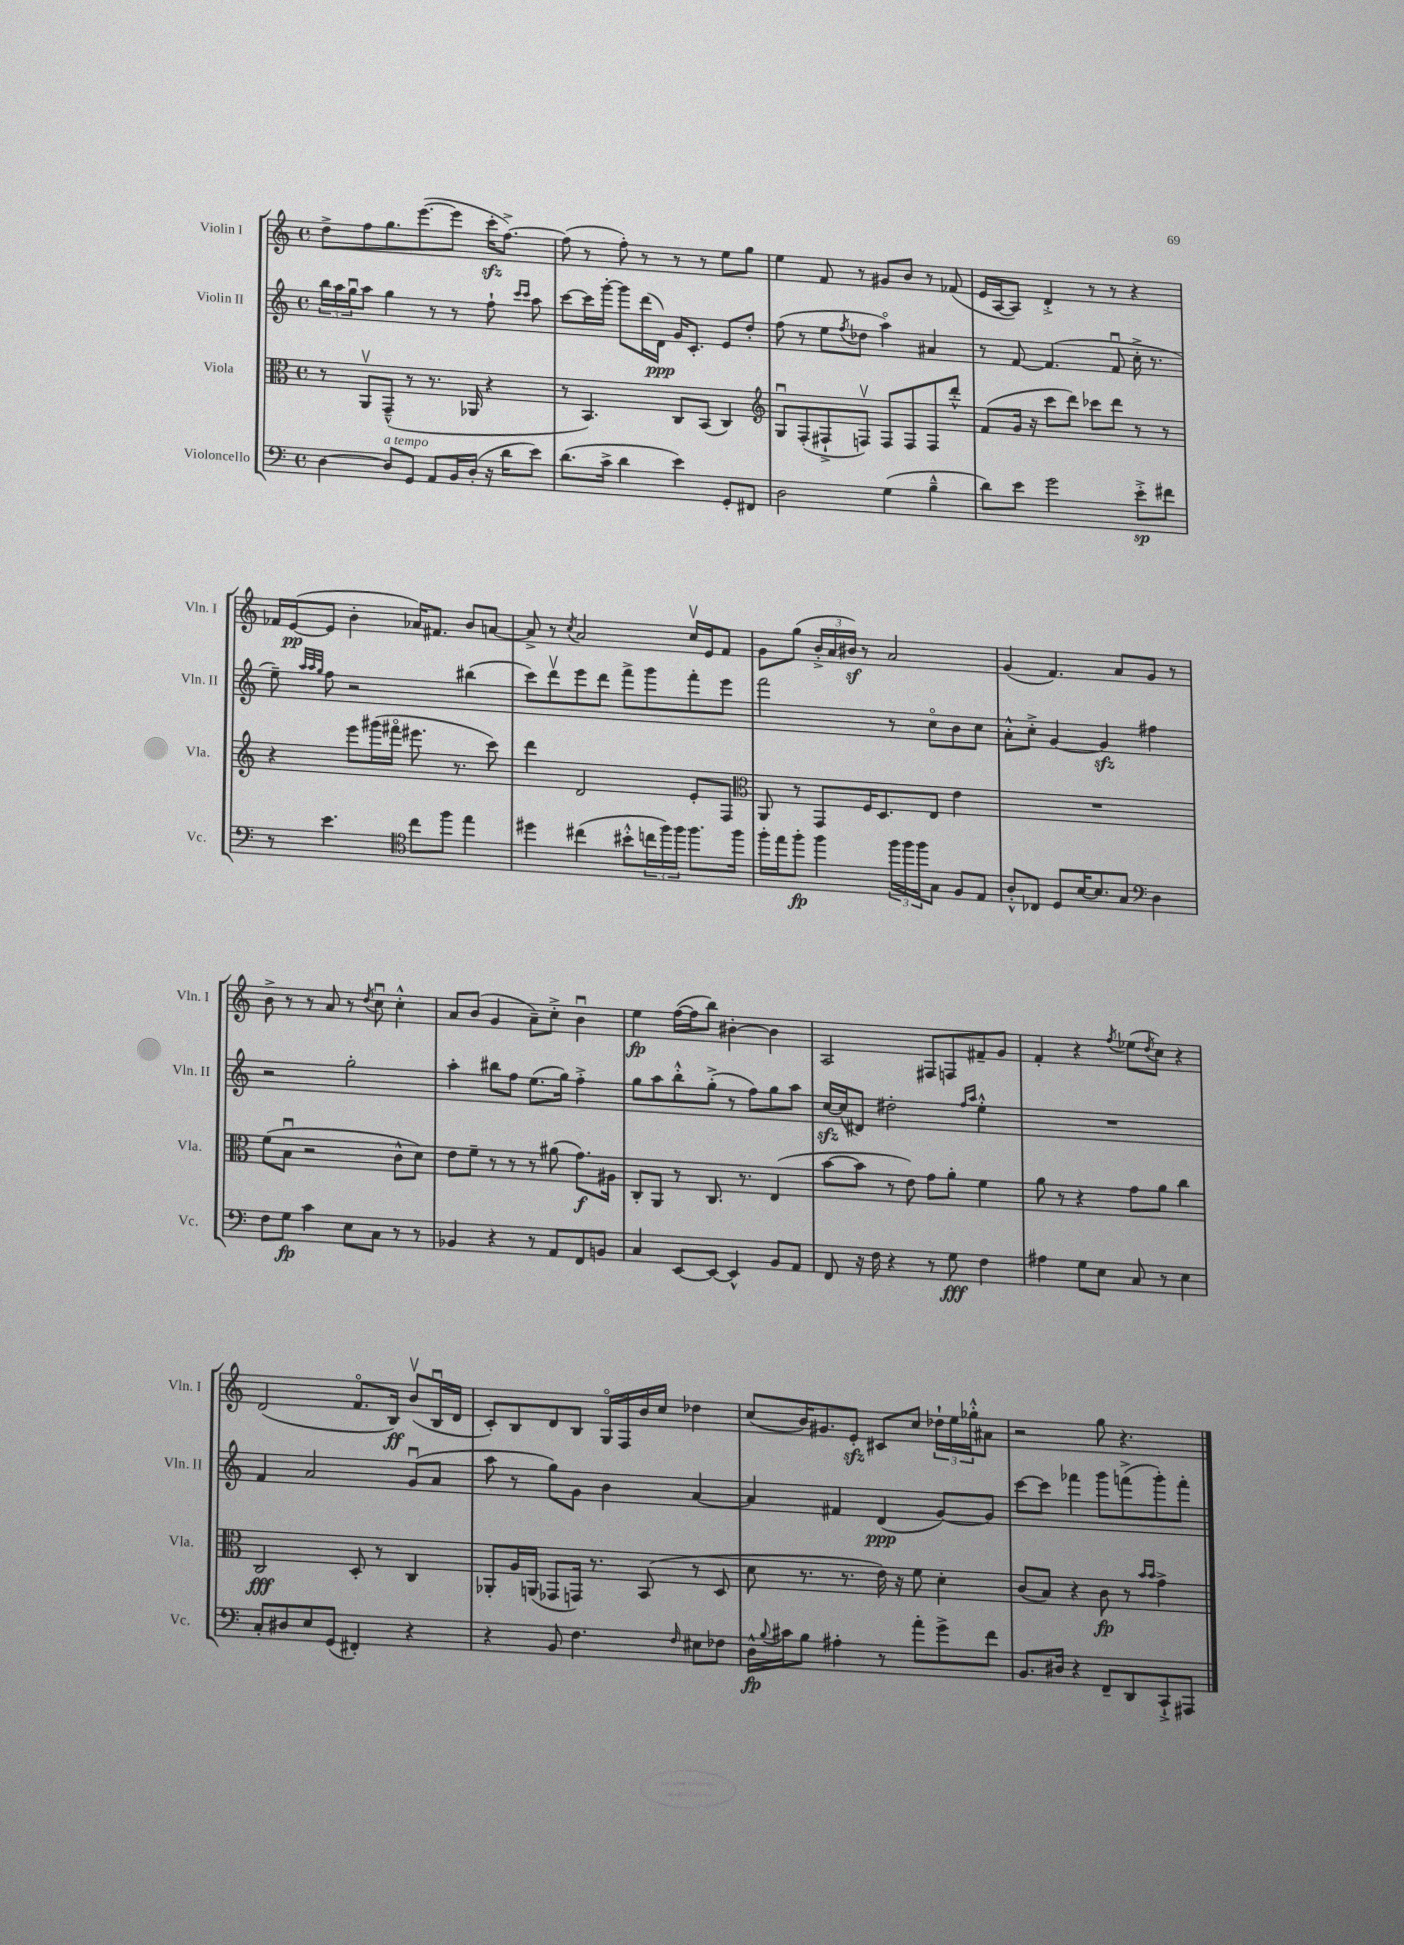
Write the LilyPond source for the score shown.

<<
\new StaffGroup <<
\new Staff = "s0" \with { instrumentName = "Violin I" shortInstrumentName = "Vln. I" } {
    \clef treble \key c \major \defaultTimeSignature \time 4/4
    d''8-> f''8 g''8. e'''8.~( e'''8 c'''16-.\sfz f''8.~->) |
    f''8( r8 f''8-.) r8 r8 r8 e''8 g''8 |
    e''4 f'8 r8 gis'8 b'8 r8 fes'8( |
    e'16 a16~ a8) d'4-.-> r8 r8 r4 |
    fes'16 e'16~\pp( e'8 b'4-. aes'16) fis'8. b'8 a'8~ |
    a'8-> r8 \acciaccatura { c''8 } a'2 c''16\upbow e'16 f'8 |
    g'8 g''8( \tuplet 3/2 { b'16-.-> a'16 bis'16\sf) } r8 a'2 |
    g'4( f'4.) a'8 g'8 r8 |
    b'8-> r8 r8 a'8 r8 \acciaccatura { d''8 } c''8\downbow c''4-.-^ |
    a'8 b'8( g'4 a'8--) c''8-.-> b'4\downbow |
    e''4\fp f''16~( f''16 b''8) bis'4~-. bis'4 |
    a2 fis8 f8 fis'8-- g'8 |
    f'4-. r4 \acciaccatura { f''8 } ees''8( \acciaccatura { d''8 } c''8) r4 |
    d'2( f'8.\flageolet b16\ff) b'8\upbow( b16\downbow d'16 |
    c'8-.) b8 d'8 b8 g16\flageolet f16 b'16 c''16 des''4 |
    c''8( b'16) gis'8. e'8-.\sfz cis'8 c''8 \tuplet 3/2 { des''16-! e''16 ges''16-.-^ } ais'8 |
    r2 g''8 r4. \bar "|." |
}
\new Staff = "s1" \with { instrumentName = "Violin II" shortInstrumentName = "Vln. II" } {
    \clef treble \key c \major \defaultTimeSignature \time 4/4
    \tuplet 3/2 { b''16 a''16 g''16\downbow } a''8 g''4 r8 r8 f''8-! \grace { c'''16 c'''16 } a''8 |
    c'''8~ c'''16 g'''16~-. g'''8 d'''16( d'16\ppp) g'16 c'8.-. e'8 d''8-. |
    f''8( r8 e''8 \acciaccatura { f''8 } des''8 a''4\flageolet) ais'4 |
    r8 f'8~ f'4.( f'8\downbow c''16-.-> r8. |
    e''8--) \grace { a''32 a''32 g''32 } f''8 r2 bis''4( |
    c'''8) d'''8\upbow e'''8 d'''8 f'''8-> g'''8 f'''8-. e'''8 |
    f'''2 r8 c''8\flageolet b'8 c''8 |
    a'8-.-^ c''8-.-> g'4~ g'4\sfz fis''4 |
    r2 g''2-. |
    a''4-. bis''8 f''8 e''8.( g''16) f''4-.-> |
    g''8 a''8 b''8-.-^ g''8-.->( r8 f''8) g''8 a''8 |
    c''16~\sfz c''16( dis'8) dis''2-. \grace { f''16 a''16 } e''4-.-^ |
    R1 |
    f'4 a'2 g'8\downbow( a'8 |
    a''8 r8 g''8) g'8 b'4 a'4~ |
    a'4 fis'4 d'4\ppp( g'8~) g'8 |
    c'''8~ c'''8 fes'''4 g'''8 f'''8->( g'''8-.) f'''8-. \bar "|." |
}
\new Staff = "s2" \with { instrumentName = "Viola" shortInstrumentName = "Vla." } {
    \clef alto \key c \major \defaultTimeSignature \time 4/4
    r8 a,8\upbow g,8---^( r8 r8. aes,16 r4 |
    r8 b,4.) c8 b,8( c4) |
    \clef treble g8\downbow f8-.( fis8-!-> f8\upbow) f8 f8 f8 d'''8-.-^ |
    f'8( g'16 r16 c'''8 d'''8) ces'''8 d'''8 r8 r8 |
    r4 e'''8 gis'''16( fis'''16\flageolet eis'''8. r8. c'''8) |
    d'''4 d'2 e'8-. f8 |
    \clef alto a,8 r8 g,8 f16 d8. e8 e'4 |
    R1 |
    f'8( b8\downbow r2 c'8-^ d'8) |
    e'8 f'8-- r8 r8 r8 ais'8( g'8.\f) ais16 |
    c8-. a,8 r8 c8. r8. e4( |
    b'8~ b'8 r8 e'8) g'8 a'8-. f'4 |
    a'8 r8 r4 g'8 a'8 c''4 |
    c2\fff d8-. r8 c4 |
    aes,8-. a16 a,16( ges,8 g,16) r8. b,8( r8 d8 |
    d'8 r8. r8. e'16) r16 f'8 d'4-. |
    c'8( b8) r4 c'8\fp r8 \grace { b'16 b'16 } g'4-> \bar "|." |
}
\new Staff = "s3" \with { instrumentName = "Violoncello" shortInstrumentName = "Vc." } {
    \clef bass \key c \major \defaultTimeSignature \time 4/4
    d4~ d8^\markup { \italic "a tempo" } g,8 a,8 b,16 d16-.( r16 d'16 e'8) |
    d'8.( c'16-> d'4 e'4) g,8-. fis,8 |
    d2 g4( b4---^ |
    d'8) e'8 g'2 e'8-.->\sp fis'8 |
    r8 e'4. \clef tenor c''8 f''8 e''4 |
    dis''4 cis''4( bis'8-.-^ \tuplet 3/2 { c''16 f''16) f''16 } f''8. f''16 |
    f''16-. e''16 f''8-.\fp f''4 \tuplet 3/2 { f''16 f''16 f''16 } g8 f8 e8 |
    a8-.-^ ces8 d8 b16~ b8. g8 \clef bass d4 |
    f8 g8\fp c'4 e8 c8 r8 r8 |
    bes,4 r4 r8 a,8 f,8 b,8 |
    c4 e,8~ e,8~ e,4-^ b,8 a,8 |
    f,8 r16 f16 r4 r8 g8\fff f4 |
    ais4 g8 e8 c8 r8 e4 |
    c8-. dis8 e8 g,8( fis,4-.) r4 |
    r4 b,8 f4. \grace { f16 } eis8 fes8 |
    d16-^\fp \appoggiatura { b8 } cis'16 b8 ais4-. r8 a'8-. g'8-> f'8 |
    b,8. dis16 r4 f,8-- d,8 c,8-!-> ais,,8 \bar "|." |
}
>>
>>
\layout { \context { \Score \remove "Bar_number_engraver" } }
